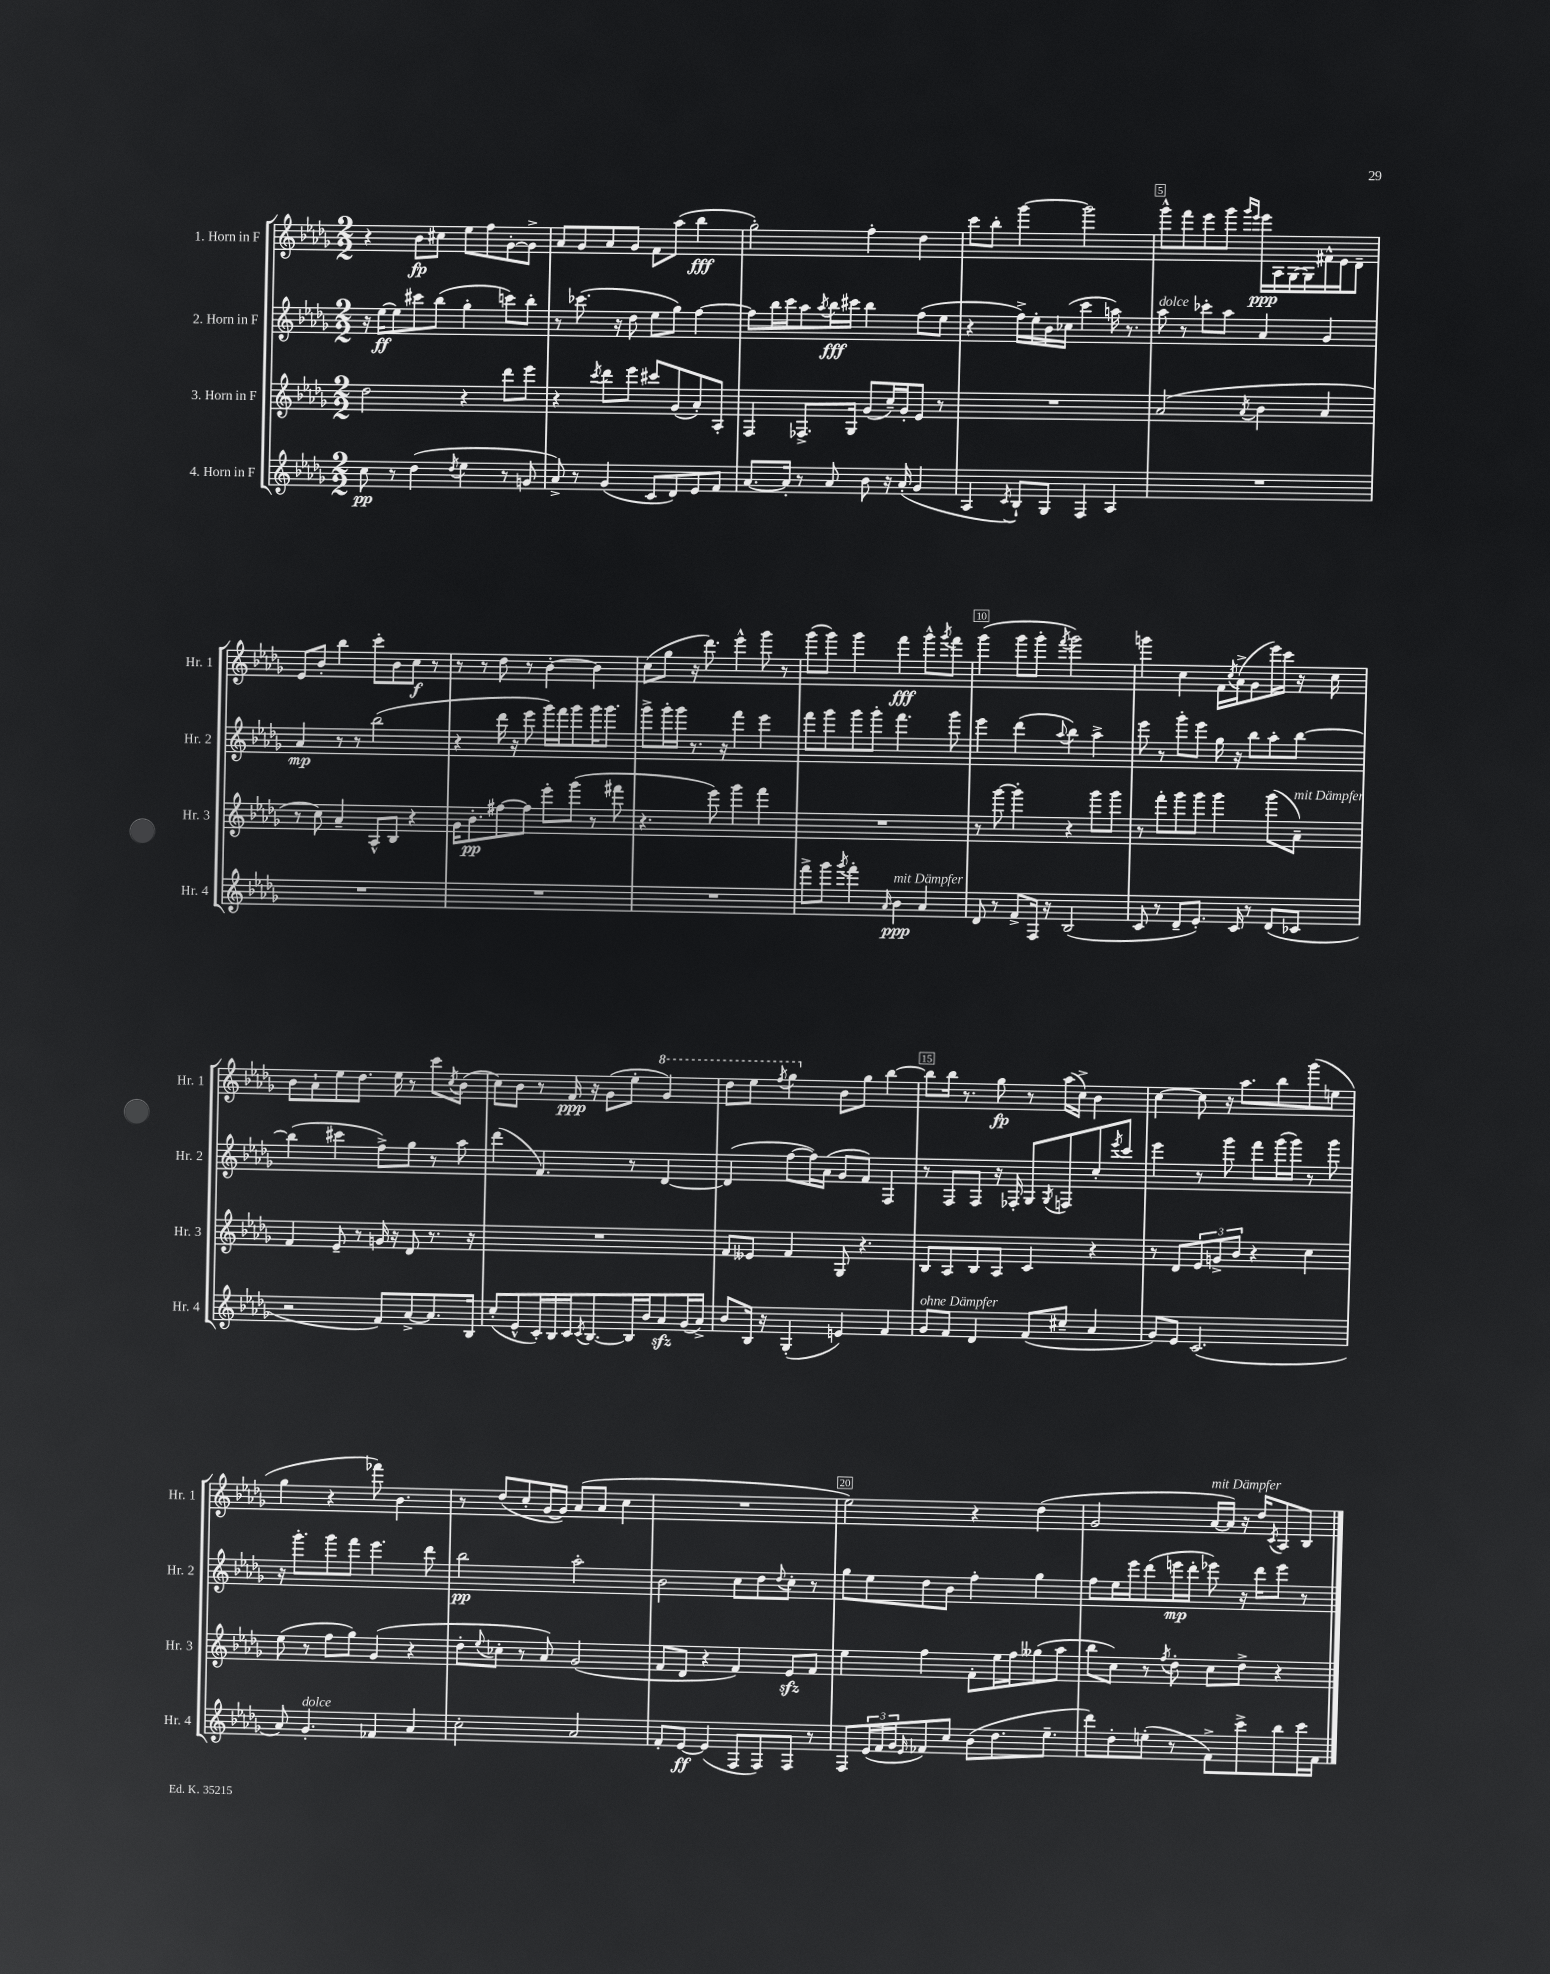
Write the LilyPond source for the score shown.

<<
\new StaffGroup <<
\new Staff = "s0" \with { instrumentName = "1. Horn in F" shortInstrumentName = "Hr. 1" } {
    \clef treble \key des \major \numericTimeSignature \time 2/2
    r4 bes'8\fp cis''8 ees''8 f''8 ges'8~-. ges'8-> |
    aes'8 ges'8 aes'8 ges'8 f'8 aes''8( bes''4\fff |
    ges''2-.) f''4-. des''4 |
    c'''8 bes''8-. ges'''4~ ges'''2 |
    ges'''8-^ f'''8 ees'''8 ges'''8 \grace { ges'''16 ees'''16 } ees'''16\ppp aes16 ges16~ ges16 fis'16-^ ees'16 des'8-- |
    ees'8 bes'8-. bes''4 c'''8-. bes'8 c''8\f r8 |
    r8 r8 des''8 r8 bes'4~-. bes'4 |
    c''8( ges''8 r16 des'''8.) ees'''4-^ ges'''8 r8 |
    ges'''8( ges'''8) ges'''4 f'''4\fff ges'''8-^ \acciaccatura { ges'''8 } f'''8 |
    ges'''4( ges'''8 ges'''8-. \acciaccatura { f'''8 } ges'''2) |
    g'''4 c''4 f'16 \acciaccatura { c''8 } aes'16->( ges'8 ees'''16) c'''16 r16 c''16 |
    bes'8 aes'8-! ees''8 des''8. ees''16 r8 c'''8 \acciaccatura { c''8 } bes'8( |
    c''8) bes'8 r8 f'16\ppp r16 ges'8( ees''8-. \ottava #1 ges''4) |
    des'''8 ees'''8 \acciaccatura { f'''8 } ges'''4 \ottava #0 bes'8 ges''8 bes''4~ |
    bes''8 bes''16 r8. ges''8\fp r8 aes''16( c''16->) bes'4 |
    c''4~ c''8 r16 aes''8. bes''8 ges'''8( e''8 |
    ges''4 r4 fes'''8) bes'4. |
    r8 des''8( c''8-. ges'16~ ges'16) aes'8( aes'8 c''4 |
    R1 |
    ees''2) r4 des''4( |
    ges'2 aes'16~^\markup { \italic "mit Dämpfer" } aes'16) r16 des''16 \acciaccatura { c'8 } aes8 bes8 \bar "|." |
}
\new Staff = "s1" \with { instrumentName = "2. Horn in F" shortInstrumentName = "Hr. 2" } {
    \clef treble \key des \major \numericTimeSignature \time 2/2
    r16 ees''16~\ff ees''8 cis'''8 bes''8( ges''4-. c'''8) bes''8-. |
    r8 ces'''8.( r16 des''8 ees''8 ges''8) f''4~ |
    f''8 bes''16 c'''16 aes''8 \acciaccatura { aes''8 } bes''16\fff cis'''16 bes''4 f''8( ees''8 |
    r4 f''16->) ees''16-. bes'16 ces''16( c'''4 a''16) r8. |
    aes''8^\markup { \italic "dolce" } r8 ces'''8-. aes''8 aes'4 ges'4 |
    aes'4\mp r8 r8 bes''2( |
    r4 des'''16 r16 ees'''8 ges'''16) f'''16 ges'''8 ges'''16 ges'''8. |
    ges'''8-> ges'''16-. ges'''16 r8. r16 f'''4 ees'''4 |
    f'''8 ges'''8 ges'''8 ges'''8-. f'''4. ges'''8 |
    ees'''4 des'''4( \appoggiatura { aes''8 } bes''4) aes''4-> |
    ees'''8 r8 ges'''8-. ees'''8 ges''16 r16 bes''8 aes''8-. bes''8~ |
    bes''4( cis'''4 f''8->) ges''8 r8 aes''8 |
    des'''4( f'4.) r8 des'4~ |
    des'4( f''8~ f''16) aes'16( ges'8 f'8) f4 |
    r8 f8 f8 r16 fes16-. ges8 \acciaccatura { ges8 } f8 c''8-. \acciaccatura { ees'''8 } c'''8 |
    ees'''4 r8 ges'''8 f'''8 ges'''16( ges'''16) r8 ges'''8 |
    r16 ges'''8.-. ges'''8 f'''8 ees'''4. des'''8 |
    bes''2\pp aes''2-. |
    bes'2 c''8 des''8 \appoggiatura { des''8 } c''8-. r8 |
    ges''8 ees''8 des''8 bes'8 f''4-. ges''4 |
    f''8 ees''16 ees'''16 des'''8( e'''16\mp des'''16-. ees'''8) r16 des'''16 ees'''8 r8 \bar "|." |
}
\new Staff = "s2" \with { instrumentName = "3. Horn in F" shortInstrumentName = "Hr. 3" } {
    \clef treble \key des \major \numericTimeSignature \time 2/2
    des''2 r4 des'''8 ees'''8 |
    r4 \acciaccatura { c'''8 } des'''8 ees'''8 cis'''8 ges'8( aes'8-.) aes8-. |
    f4 fes8.-> ges16 ges'8( c''16--) ges'16-. ees'8 r8 |
    R1 |
    aes'2( \acciaccatura { aes'8 } bes'4 aes'4 |
    r8 c''8) aes'4-- aes8-^ bes8 r4 |
    ges'16 bes'8.-.\pp fis''8~ fis''8 ees'''8-. ges'''8( r8 fis'''8 |
    r4. ees'''8) ges'''4 f'''4 |
    R1 |
    r8 ges'''8~ ges'''4-. r4 ges'''8 ges'''8 |
    r8 f'''8-. ges'''8 ges'''8 ges'''4 ges'''8( aes'8--^\markup { \italic "mit Dämpfer" }) |
    f'4 ees'8-- r8 g'16 r16 des'8 r8. r16 |
    R1 |
    f'8 eeses'8 f'4 ges8 r4. |
    bes8 aes8 bes8 aes8 c'4 r4 |
    r8 des'8 \tuplet 3/2 { ees'8 g'8-> bes'8 } r4 c''4 |
    ees''8( r8 f''8 ges''8) ges'4( r4 |
    des''8-. \appoggiatura { ees''8 } ces''8-. r8 aes'8) ges'2( |
    f'8 des'8 r4 f'4) ees'8\sfz f'8 |
    ees''4 f''4 f'8-. ees''16 f''16 geses''8( aes''8 |
    bes''8 c''8) r8 \acciaccatura { f''8 } des''8-. c''8 des''8-> r4 \bar "|." |
}
\new Staff = "s3" \with { instrumentName = "4. Horn in F" shortInstrumentName = "Hr. 4" } {
    \clef treble \key des \major \numericTimeSignature \time 2/2
    c''8\pp r8 des''4( \acciaccatura { des''8 } ees''4 r8 g'8 |
    aes'8->) r8 ges'4( c'8 des'8) ees'8 f'8 |
    aes'8.~ aes'16-. r8 aes'8 bes'8 r16 aes'16-.( ges'4 |
    aes4 \acciaccatura { c'8 } bes8-!) ges8 f4 aes4 |
    R1 |
    R1 |
    R1 |
    R1 |
    f'''8-> ges'''8 \acciaccatura { ges'''8 } f'''4-. \grace { aes'16 } bes'4\ppp^\markup { \italic "mit Dämpfer" } aes'4 |
    des'8 r8 f'8-> f16 r16 bes2( |
    c'8 r8 des'8-- ees'8.-.) c'16 r8 des'8( ces'8 |
    r2 f'8) aes'8~-> aes'8. bes16 |
    c''8-.( ees'8-^ c'16-.) bes16 c'16 \acciaccatura { c'8 } bes8.~ bes16 bes'16 aes'8\sfz ges'16( aes'16->) |
    bes'8 bes16 r16 ges4-.( e'4) f'4 |
    ges'8^\markup { \italic "ohne Dämpfer" } f'8 des'4 f'8( cis''8-- aes'4 |
    ges'8) ees'8 c'2.( |
    aes'8) ges'4.-.^\markup { \italic "dolce" } fes'4 aes'4 |
    c''2-. aes'2 |
    f'8-. ees'8~\ff ees'4( f8 f8) f8 r8 |
    f8 \tuplet 3/2 { ees'16( f'16 ges'16 } \grace { ees'16 } fes'8) c''8 bes'8( des''8. ees''8.-- |
    des'''8) des''8-. e''8-.( r8 f'8->) c'''8-> bes''8 c'''16 f'16 \bar "|." |
}
>>
>>
\layout { \context { \Score \override BarNumber.break-visibility = ##(#f #t #t) barNumberVisibility = #(every-nth-bar-number-visible 5) \override BarNumber.stencil = #(make-stencil-boxer 0.1 0.3 ly:text-interface::print) } }
